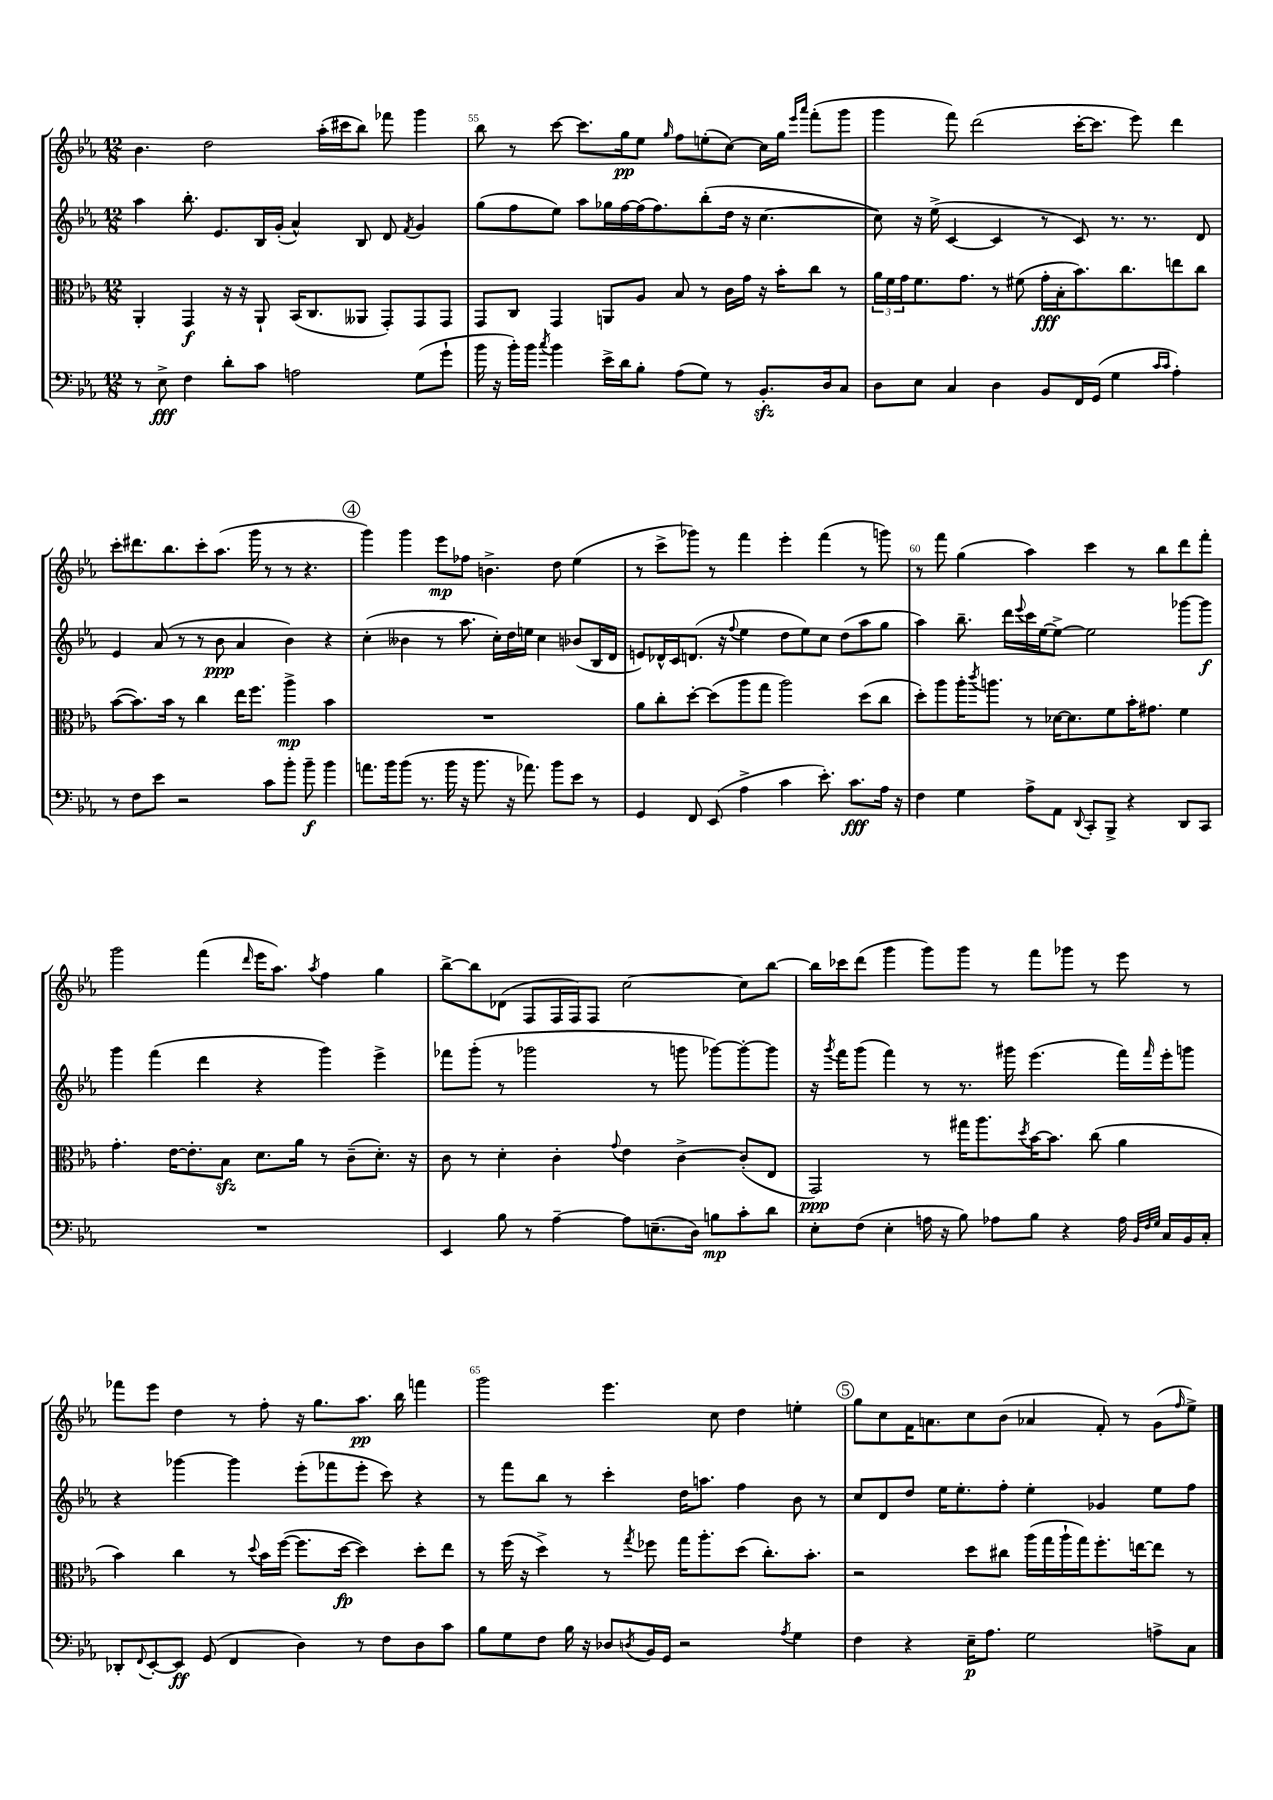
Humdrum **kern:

**kern	**dynam	**kern	**dynam	**kern	**dynam	**kern	**dynam
*part4	*part4	*part3	*part3	*part2	*part2	*part1	*part1
*staff4	*staff4	*staff3	*staff3	*staff2	*staff2	*staff1	*staff1
*clefF4	*	*clefC3	*	*clefG2	*	*clefG2	*
*k[b-e-a-]	*	*k[b-e-a-]	*	*k[b-e-a-]	*	*k[b-e-a-]	*
*M12/8	*	*M12/8	*	*M12/8	*	*M12/8	*
=54	=54	=54	=54	=54	=54	=54	=54
8r	.	4AA-'/	.	4aa-\	.	4.b-\	.
8E-^\	fff	.	.	.	.	.	.
4F\	.	4GG/	f	8.bb-'\	.	.	.
.	.	.	.	.	.	2dd\	.
.	.	.	.	8.e-/L	.	.	.
8d'\L	.	16r	.	.	.	.	.
.	.	16r	.	.	.	.	.
8c\J	.	8AA-`/	.	16B-/L	.	.	.
.	.	.	.	(16g'/JJ	.	.	.
2An\	.	(16BB-/KL	.	4a-^^/)	.	.	.
.	.	8.C/	.	.	.	.	.
.	.	.	.	.	.	(16aa-'\LL	.
.	.	.	.	.	.	16ccc#X\J	.
.	.	8AA--X/J	.	8B-/	.	8bb-\J)	.
.	.	8GG'/L)	.	8d/	.	8fff-X\	.
.	.	.	.	8qf/	.	.	.
(8G\L	.	8GG/	.	4g/	.	4ggg\	.
8g`\J	.	8GG/J	.	.	.	.	.
=55	=55	=55	=55	=55	=55	=55	=55
16b-\	.	8GG/L	.	(8gg\L	.	8bb-\	.
16r	.	.	.	.	.	.	.
16b-'\LL)	.	8C/J	.	8ff\	.	8r	.
16b-\JJ	.	.	.	.	.	.	.
8qcc/	.	.	.	.	.	.	.
4b-\	.	4GG/	.	8ee-\J)	.	[8ccc\	.
.	.	.	.	8aa-\L	.	8.ccc\L]	.
16e-^\LL	.	8AAn/L	.	16gg-X\L	.	.	.
16d\J	.	.	.	[16ff\	.	16gg\k	pp
8B-'\J	.	8A-/J	.	(16ff\J]	.	8ee-\J	.
.	.	.	.	8.ff\)	.	.	.
.	.	.	.	.	.	16qqgg/	.
(8A-\L	.	8B-/	.	.	.	8ff\L	.
8G\J)	.	8r	.	(8bb-'\	.	(8een'\	.
8r	.	16c\LL	.	16dd\Jk	.	[8cc\J)	.
.	.	16g\JJ	.	16r	.	.	.
8.BB-zz'/L	.	16r	.	[4.cc\	.	16cc\LL]	.
.	.	16b-'\KL	.	.	.	16gg\JJ	.
.	.	.	.	.	.	16qqeee-/LL	.
.	.	.	.	.	.	16qqaaa-/JJ	.
.	.	8cc\J	.	.	.	(8fff'\L	.
16D/k	.	.	.	.	.	.	.
8C/J	.	8r	.	.	.	8ggg\J	.
=56	=56	=56	=56	=56	=56	=56	=56
8D\L	.	24a-\LL	.	8cc\])	.	4ggg\	.
.	.	24f\	.	.	.	.	.
.	.	24g\J	.	.	.	.	.
8E-\J	.	8.f\	.	16r	.	.	.
.	.	.	.	(16ee-^\	.	.	.
4C/	.	.	.	[4c/	.	8fff\)	.
.	.	8.g\J	.	.	.	.	.
.	.	.	.	.	.	(2ddd\	.
4D\	.	8r	.	4c/]	.	.	.
.	.	(8f#X\	.	.	.	.	.
8BB-/L	.	16g'\LL	fff	8r	.	.	.
.	.	16B-'\J	.	.	.	.	.
16FF/L	.	8.b-\)	.	8c/)	.	[16ccc'\KL	.
(16GG/JJ	.	.	.	.	.	8.ccc\J]	.
4G\	.	.	.	8.r	.	.	.
.	.	8.cc\	.	.	.	.	.
.	.	.	.	.	.	8eee-\)	.
.	.	.	.	8.r	.	.	.
16qqc/LL	.	.	.	.	.	.	.
16qqc/JJ	.	.	.	.	.	.	.
4A-'\)	.	8een\	.	.	.	4ddd\	.
.	.	8cc\J	.	8d/	.	.	.
!!LO:LB:g=z
=57	=57	=57	=57	=57	=57	=57	=57
8r	.	([8b-\L	.	4e-/	.	8ccc'\L	.
8F\L	.	8.b-\])	.	.	.	8.ddd#X\	.
8e-\J	.	.	.	(8a-/	.	.	.
.	.	16b-\Jk	.	.	.	8.bb-\	.
2r	.	8r	.	8r	.	.	.
.	.	4cc\	.	8r	.	8ccc'\	.
.	.	.	.	8b-\	ppp	(8.aa-\J	.
.	.	16ee-\KL	.	4a-/	.	.	.
.	.	8.ff\J	.	.	.	16ggg\	.
8c\L	.	.	.	.	.	8r	.
8b-'\J	.	4aa-^\	mp	4b-\)	.	8r	.
8b-~\	f	.	.	.	.	4.r	.
4b-\	.	4b-\	.	4r	.	.	.
!!LO:REH:place=s1:t=4
=58	=58	=58	=58	=58	=58	=58	=58
8.an\L	.	1.r	.	(4cc'\	.	4ggg\)	.
16b-\k	.	.	.	.	.	.	.
(8b-\J	.	.	.	4b--X\	.	4ggg\	.
8.r	.	.	.	.	.	.	.
.	.	.	.	8r	.	8eee-\L	mp
16b-\	.	.	.	.	.	.	.
16r	.	.	.	8.aa-\	.	8ff-X\J	.
8.b-\	.	.	.	.	.	.	.
.	.	.	.	.	.	4.bn^\	.
.	.	.	.	16cc'\LL)	.	.	.
16r	.	.	.	16dd\	.	.	.
8.a-X\)	.	.	.	16een\JJ	.	.	.
.	.	.	.	4cc\	.	.	.
8b-\L	.	.	.	.	.	8dd\	.
8e-\J	.	.	.	(8b-X/L	.	(4ee-\	.
8r	.	.	.	16B-/L	.	.	.
.	.	.	.	16d/JJ	.	.	.
=59	=59	=59	=59	=59	=59	=59	=59
4GG/	.	8a-\L	.	8en/L)	.	8r	.
.	.	8cc'\	.	16d-X^^/L	.	8ccc^\L	.
.	.	.	.	16c/J	.	.	.
8FF/	.	[8dd'\J	.	(8.dn/J	.	8ggg-X\J)	.
(8EE-/	.	(8dd\L]	.	.	.	8r	.
.	.	.	.	16r	.	.	.
.	.	.	.	8qqff/	.	.	.
4A-^\	.	8aa-\	.	4ee-\	.	4fff\	.
.	.	8gg\J	.	.	.	.	.
4c\	.	2aa-\)	.	8dd\L	.	4eee-'\	.
.	.	.	.	8ee-\)	.	.	.
8.e-'\)	.	.	.	8cc\J	.	(4fff\	.
.	.	.	.	(8dd\L	.	.	.
8.c\L	fff	.	.	.	.	.	.
.	.	(8dd\L	.	8aa-\	.	8r	.
16A-\Jk	.	8cc\J	.	8gg\J	.	8gggn\)	.
16r	.	.	.	.	.	.	.
=60	=60	=60	=60	=60	=60	=60	=60
4F\	.	8dd'\L)	.	4aa-\)	.	8r	.
.	.	8aa-\	.	.	.	8fff\	.
4G\	.	16aa-'\K	.	8.bb-~\	.	(4gg\	.
.	.	8qccc/	.	.	.	.	.
.	.	8.aan\J	.	.	.	.	.
.	.	.	.	16ddd\LL	.	.	.
.	.	.	.	8qqeee-/	.	.	.
8A-^\L	.	8r	.	16ccc\	.	4aa-\)	.
.	.	.	.	[16ee-\J	.	.	.
8AA-\J	.	[16d-X\KL	.	8ee-^\J_	.	.	.
.	.	8.d-\]	.	.	.	.	.
8qqDD/	.	.	.	.	.	.	.
8CC'/L	.	.	.	2ee-\]	.	4ccc\	.
8BBB-^/J	.	8f\	.	.	.	.	.
4r	.	16b-'\K	.	.	.	8r	.
.	.	8.g#X\J	.	.	.	.	.
.	.	.	.	.	.	8bb-\L	.
8DD/L	.	4f\	.	[8ggg-X\L	.	8ddd\	.
8CC/J	.	.	.	8ggg-\J]	f	8fff'\J	.
!!LO:LB:g=z
=61	=61	=61	=61	=61	=61	=61	=61
1.r	.	4.g'\	.	4ggg\	.	2ggg\	.
.	.	.	.	(4fff\	.	.	.
.	.	[16e-\KL	.	.	.	.	.
.	.	8.e-'\]	.	.	.	.	.
.	.	.	.	4ddd\	.	(4fff\	.
.	.	8B-zz\J	.	.	.	.	.
.	.	.	.	.	.	16qqddd/	.
.	.	8.d\L	.	4r	.	16eee-\KL	.
.	.	.	.	.	.	8.aa-\J)	.
.	.	16a-\Jk	.	.	.	.	.
.	.	.	.	.	.	8qaa-/	.
.	.	8r	.	4ggg\)	.	4ff\	.
.	.	(8c~\L	.	.	.	.	.
.	.	8.d'\J)	.	4eee-^\	.	4gg\	.
.	.	16r	.	.	.	.	.
=62	=62	=62	=62	=62	=62	=62	=62
4EE-/	.	8c\	.	8fff-X\L	.	[8bb-^\L	.
.	.	8r	.	(8ggg'\J	.	8bb-\]	.
8B-\	.	4d'\	.	8r	.	(8d-X\J	.
8r	.	.	.	2ggg-X\	.	8F/L	.
[4A-~\	.	4c'\	.	.	.	16F/L	.
.	.	.	.	.	.	16F/J)	.
.	.	.	.	.	.	8F/J	.
.	.	8qqg/	.	.	.	.	.
8A-\L]	.	4e-\	.	.	.	[2cc\	.
(8.En~\	.	.	.	8r	.	.	.
.	.	[4c^\	.	8gggn\	.	.	.
16D\Jk)	.	.	.	.	.	.	.
8Bn\L	mp	.	.	[8ggg-X\L)	.	.	.
8c'\	.	(8c'/L]	.	8ggg-'\_	.	8cc\L]	.
8d\J	.	8E-/J	.	8ggg-\J]	.	[8bb-\J	.
=63	=63	=63	=63	=63	=63	=63	=63
8E-'\L	.	2GG/)	ppp	16r	.	16bb-\LL]	.
.	.	.	.	8qggg/	.	.	.
.	.	.	.	16fff\KL	.	16ccc-X\J	.
(8F\J	.	.	.	(8ggg\J	.	(8ddd\J	.
4E-'\	.	.	.	4fff\)	.	4ggg\	.
16An\	.	8r	.	8r	.	8ggg\L)	.
16r	.	.	.	.	.	.	.
8B-\)	.	16gg#X\KL	.	8.r	.	8ggg\J	.
.	.	8.aa-\	.	.	.	.	.
8A-X\L	.	.	.	.	.	8r	.
.	.	.	.	16ggg#X\	.	.	.
.	.	8qdd/	.	.	.	.	.
8B-\J	.	[16b-\K	.	(4.eee-\	.	8fff\L	.
.	.	8.b-\J]	.	.	.	.	.
4r	.	.	.	.	.	8ggg-X\J	.
.	.	(8cc\	.	.	.	8r	.
16A-\	.	4a-\	.	16fff\LL)	.	8eee-\	.
32qqBB-/LLL	.	.	.	.	.	.	.
32qqF/	.	.	.	.	.	.	.
32qqG/JJJ	.	.	.	16qqfff/	.	.	.
16C/LL	.	.	.	16eee-'\J	.	.	.
16BB-/	.	.	.	8gggn\J	.	8r	.
16C'/JJ	.	.	.	.	.	.	.
!!LO:LB:g=z
=64	=64	=64	=64	=64	=64	=64	=64
8DD-X'/L	.	4b-\)	.	4r	.	8fff-X\L	.
8qqFF/	.	.	.	.	.	.	.
[8EE-'/	.	.	.	.	.	8eee-\J	.
8EE-/J]	ff	4cc\	.	[4ggg-X\	.	4dd\	.
(8GG/	.	.	.	.	.	.	.
4FF/	.	8r	.	4ggg-\]	.	8r	.
.	.	8qqdd/	.	.	.	.	.
.	.	16b-\LL	.	.	.	8ff'\	.
.	.	([16ff\JJ	.	.	.	.	.
4D\)	.	8.ff\L]	.	(8eee-'\L	.	16r	.
.	.	.	.	.	.	8.gg\L	.
.	.	.	.	8fff-X\	.	.	.
.	.	[16dd\Jk	fp	.	.	.	.
8r	.	4dd\])	.	8eee-'\J	.	8.aa-\J	pp
8F\L	.	.	.	8ccc\)	.	.	.
.	.	.	.	.	.	16bb-\	.
8D\	.	8dd'\L	.	4r	.	4fffn\	.
8c\J	.	8ee-\J	.	.	.	.	.
=65	=65	=65	=65	=65	=65	=65	=65
8B-\L	.	8r	.	8r	.	2ggg\	.
8G\	.	(16ff\	.	8fff\L	.	.	.
.	.	16r	.	.	.	.	.
8F\J	.	4dd^\)	.	8bb-\J	.	.	.
16B-\	.	.	.	8r	.	.	.
16r	.	.	.	.	.	.	.
8D-X/L	.	8r	.	4ccc'\	.	4.eee-\	.
8qDn/	.	8qgg/	.	.	.	.	.
16BB-/L	.	8ff-X\	.	.	.	.	.
16GG/JJ	.	.	.	.	.	.	.
2r	.	16gg\KL	.	16dd\KL	.	.	.
.	.	8.aa-'\	.	8.aan\J	.	.	.
.	.	.	.	.	.	8cc\	.
.	.	(8dd\J	.	4ff\	.	4dd\	.
.	.	8.cc'\L)	.	.	.	.	.
8qA-/	.	.	.	.	.	.	.
4G\	.	.	.	8b-\	.	4een'\	.
.	.	8.b-'\J	.	.	.	.	.
.	.	.	.	8r	.	.	.
!!LO:REH:place=s1:t=5
=66	=66	=66	=66	=66	=66	=66	=66
4F\	.	2r	.	8cc/L	.	8gg\L	.
.	.	.	.	8d/	.	8cc\	.
4r	.	.	.	8dd/J	.	16f\K	.
.	.	.	.	.	.	8.an\	.
.	.	.	.	16ee-\KL	.	.	.
.	.	.	.	8.ee-'\	.	.	.
16E-~\KL	p	8dd\L	.	.	.	8cc\	.
8.A-\J	.	.	.	.	.	.	.
.	.	8cc#X\J	.	8ff'\J	.	(8b-\J	.
2G\	.	(16aa-\LL	.	4ee-'\	.	4a-X/	.
.	.	16gg\	.	.	.	.	.
.	.	16aa-`\	.	.	.	.	.
.	.	16gg\J)	.	.	.	.	.
.	.	8.ff'\	.	4g-X/	.	8f'/)	.
.	.	.	.	.	.	8r	.
.	.	[16een\k	.	.	.	.	.
8An^\L	.	8ee\J]	.	8ee-\L	.	(8g\L	.
.	.	.	.	.	.	16qqff/	.
8C\J	.	8r	.	8ff\J	.	8ee-^\J)	.
==	==	==	==	==	==	==	==
*-	*-	*-	*-	*-	*-	*-	*-
